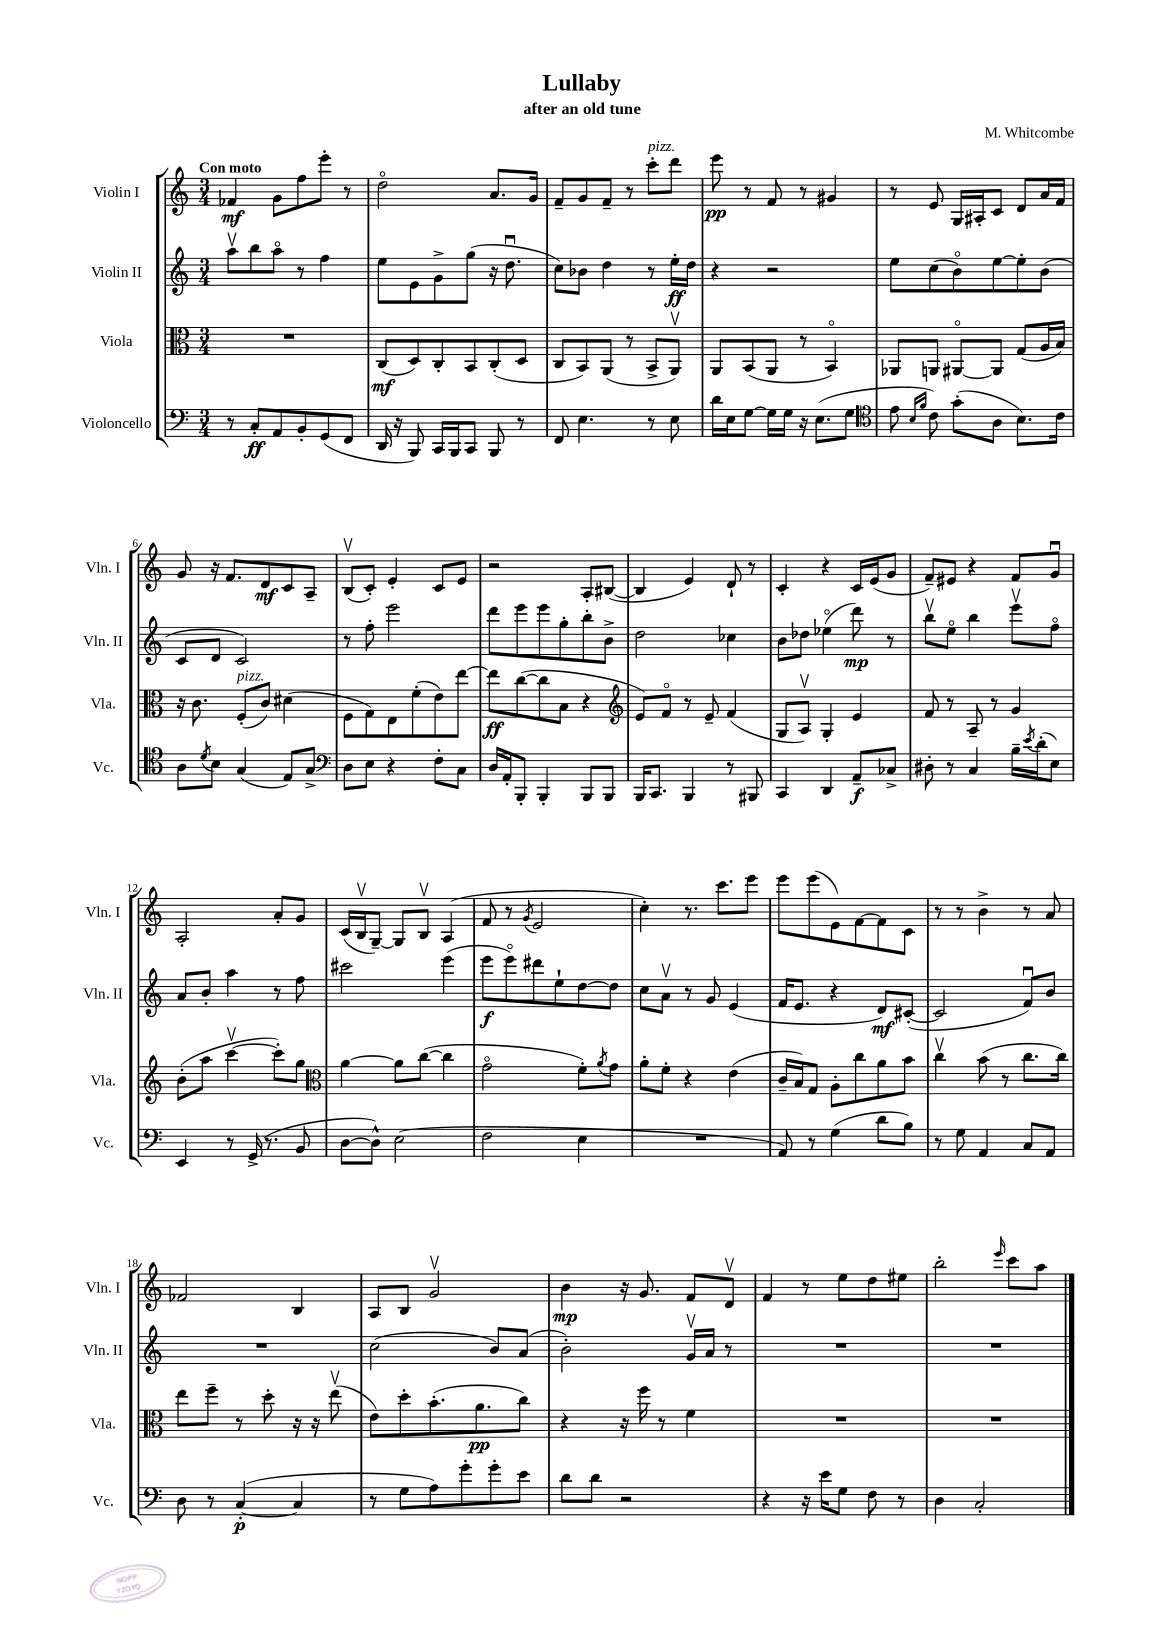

**kern	**dynam	**kern	**dynam	**kern	**dynam	**kern	**dynam
*part4	*part4	*part3	*part3	*part2	*part2	*part1	*part1
*staff4	*staff4	*staff3	*staff3	*staff2	*staff2	*staff1	*staff1
*I"Violoncello	*	*I"Viola	*	*I"Violin II	*	*I"Violin I	*
*I'Vc.	*	*I'Vla.	*	*I'Vln. II	*	*I'Vln. I	*
*clefF4	*	*clefC3	*	*clefG2	*	*clefG2	*
*k[]	*	*k[]	*	*k[]	*	*k[]	*
*M3/4	*	*M3/4	*	*M3/4	*	*M3/4	*
=1	=1	=1	=1	=1	=1	=1	=1
!	!	!	!	!	!	!LO:TX:a:B:t=Con moto	!
8r	.	2.r	.	8aav\L	.	4f-X/	mf
8C'/L	ff	.	.	8bb\	.	.	.
8AA/	.	.	.	8aa\J	.	8g\L	.
8BB'/	.	.	.	8r	.	8ff\	.
(8GG/	.	.	.	4ff\	.	8eee'\J	.
8FF/J	.	.	.	.	.	8r	.
=2	=2	=2	=2	=2	=2	=2	=2
16DD/	.	(8C/L	mf	8ee\L	.	2dd\	.
16r	.	.	.	.	.	.	.
8BBB/)	.	8D/)	.	8e\	.	.	.
16CC/LL	.	8C'/	.	8g^\	.	.	.
16BBB/J	.	.	.	.	.	.	.
8CC/J	.	8BB/	.	(8gg\J	.	.	.
8BBB/	.	(8C'/	.	16r	.	8.a/L	.
.	.	.	.	8.ddu\	.	.	.
8r	.	8D/J	.	.	.	.	.
.	.	.	.	.	.	16g/Jk	.
=3	=3	=3	=3	=3	=3	=3	=3
8FF/	.	8C/L	.	8cc\L)	.	8f~/L	.
4.E\	.	8BB/)	.	8b-X\J	.	8g/	.
.	.	(8AA/J	.	4dd\	.	8f~/J	.
.	.	8r	.	.	.	8r	.
!	!	!	!	!	!	!LO:TX:a:i:t=pizz.	!
8r	.	8BB^/L	.	8r	.	8ccc'\L	.
8E\	.	8AAv/J)	.	16ee'\LL	ff	8ddd\J	.
.	.	.	.	16dd\JJ	.	.	.
=4	=4	=4	=4	=4	=4	=4	=4
16d\LL	.	8AA/L	.	4r	.	8eee\	pp
16E\J	.	.	.	.	.	.	.
[8G\J	.	(8BB/	.	.	.	8r	.
16G\LL]	.	8AA/J	.	2r	.	8f/	.
16G\JJ	.	.	.	.	.	.	.
16r	.	8r	.	.	.	8r	.
(8.E\L	.	.	.	.	.	.	.
.	.	4BB/)	.	.	.	4g#X/	.
8G\J	.	.	.	.	.	.	.
=5	=5	=5	=5	=5	=5	=5	=5
*clefC4	*	*	*	*	*	*	*
8e\	.	8AA-X/L	.	8ee\L	.	8r	.
16qqB/LL	.	.	.	.	.	.	.
16qqf/JJ	.	.	.	.	.	.	.
8c\)	.	8AAn/J	.	(8cc\	.	8e/	.
(8g'\L	.	[8AA#X/L	.	8b\)	.	16G/LL	.
.	.	.	.	.	.	16A#X'/J	.
8A\J	.	8AA#/J]	.	[8ee\	.	8c/J	.
8.B\L)	.	(8G/L	.	8ee'\]	.	8d/L	.
.	.	16A/L	.	(8b\J	.	16a/L	.
16c\Jk	.	16B/JJ)	.	.	.	16f/JJ	.
!!LO:LB:g=z
=6	=6	=6	=6	=6	=6	=6	=6
8A\L	.	16r	.	8c/L	.	8g/	.
.	.	8.c\	.	.	.	.	.
8qd/	.	.	.	.	.	.	.
8B\J	.	.	.	8d/J	.	16r	.
.	.	.	.	.	.	8.f/L	.
!	!	!LO:TX:a:i:t=pizz.	!	!	!	!	!
(4G/	.	(8F'/L	.	2c/)	.	.	.
.	.	8c/J)	.	.	.	8d/	mf
8E/L)	.	(4d#X\	.	.	.	8c/	.
8G^/J	.	.	.	.	.	8A~/J	.
=7	=7	=7	=7	=7	=7	=7	=7
*clefF4	*	*	*	*	*	*	*
8D\L	.	8F\L	.	8r	.	(8Bv/L	.
8E\J	.	8G\)	.	8ff'\	.	8c'/J)	.
4r	.	8E\	.	2eee\	.	4e'/	.
.	.	(8f'\	.	.	.	.	.
8F'\L	.	8e\)	.	.	.	8c/L	.
8C\J	.	[8ee\J	.	.	.	8e/J	.
=8	=8	=8	=8	=8	=8	=8	=8
16D/LL	.	8ee\L]	ff	8ddd\L	.	2r	.
16AA'/J	.	.	.	.	.	.	.
8BBB'/J	.	([8cc\	.	8eee\	.	.	.
4BBB'/	.	8cc\]	.	8eee\	.	.	.
.	.	8B\J	.	8gg'\	.	.	.
8BBB/L	.	4r	.	8bb'\	.	8A'/L	.
8BBB/J	.	.	.	8b^\J	.	([8B#X/J	.
=9	=9	=9	=9	=9	=9	=9	=9
*	*	*clefG2	*	*	*	*	*
16BBB/KL	.	8e/L)	.	2dd\	.	4B#/]	.
8.CC/J	.	.	.	.	.	.	.
.	.	8f/J	.	.	.	.	.
4BBB/	.	8r	.	.	.	4e/)	.
.	.	8e~/	.	.	.	.	.
8r	.	(4f/	.	4cc-X\	.	8d`/	.
8BBB#X/	.	.	.	.	.	8r	.
=10	=10	=10	=10	=10	=10	=10	=10
4CC/	.	8G/L	.	8b\L	.	4c'/	.
.	.	8Av/J)	.	8dd-X\J	.	.	.
4DD/	.	4G'/	.	(4ee-X\	.	4r	.
8AA~/L	f	4e/	.	8ddd\)	mp	16c/LL	.
.	.	.	.	.	.	(16e/J	.
8C-X^/J	.	.	.	8r	.	8g/J	.
=11	=11	=11	=11	=11	=11	=11	=11
8D#X'\	.	8f/	.	8bbv\L	.	8f~/L)	.
8r	.	8r	.	8ee\J	.	8e#X/J	.
4C/	.	8A~/	.	4bb\	.	4r	.
.	.	8r	.	.	.	.	.
16B~\LL	.	4g/	.	8eeev\L	.	8f/L	.
8qe/	.	.	.	.	.	.	.
(16d'\J	.	.	.	.	.	.	.
8E\J)	.	.	.	8ff\J	.	8gu/J	.
!!LO:LB:g=z
=12	=12	=12	=12	=12	=12	=12	=12
4EE/	.	(8b'\L	.	8a/L	.	2A'/	.
.	.	8aa\J	.	8b'/J	.	.	.
8r	.	[4cccv\	.	4aa\	.	.	.
(16GG^/	.	.	.	.	.	.	.
8.r	.	.	.	.	.	.	.
.	.	8ccc'\L])	.	8r	.	8a'/L	.
8BB/	.	8gg\J	.	8ff\	.	8g/J	.
=13	=13	=13	=13	=13	=13	=13	=13
*	*	*clefC3	*	*	*	*	*
[8D\L	.	[4a\	.	2ccc#X\	.	(16c/LL	.
.	.	.	.	.	.	16Bv/J	.
8D^^\J])	.	.	.	.	.	[8G~/J)	.
(2E\	.	8a\L]	.	.	.	8G/L]	.
.	.	([8cc\J	.	.	.	8Bv/J	.
.	.	4cc\]	.	(4eee\	.	(4A/	.
=14	=14	=14	=14	=14	=14	=14	=14
2F\	.	2g\	.	8eee\L	f	8f/	.
.	.	.	.	8eee\)	.	8r	.
.	.	.	.	.	.	8qg/	.
.	.	.	.	8ddd#X\	.	2e/	.
.	.	.	.	8ee`\	.	.	.
4E\	.	8f'\L)	.	[8dd\	.	.	.
.	.	8qa/	.	.	.	.	.
.	.	8g\J	.	8dd\J]	.	.	.
=15	=15	=15	=15	=15	=15	=15	=15
2.r	.	8a'\L	.	8cc\L	.	4cc'\)	.
.	.	8f'\J	.	8av\J	.	.	.
.	.	4r	.	8r	.	8.r	.
.	.	.	.	8g/	.	.	.
.	.	.	.	.	.	8.ccc\L	.
.	.	(4e\	.	(4e/	.	.	.
.	.	.	.	.	.	8eee\J	.
=16	=16	=16	=16	=16	=16	=16	=16
8AA/)	.	16c~/LL	.	16f/KL	.	8eee\L	.
.	.	16B/J)	.	8.e/J	.	.	.
8r	.	8G/J	.	.	.	(8eee\	.
(4G\	.	8A'\L	.	4r	.	8e\)	.
.	.	8cc\	.	.	.	[8f\	.
8d\L	.	8a\	.	8d/L)	mf	8f\]	.
8B\J)	.	8b\J	.	([8c#X'/J	.	8c\J	.
=17	=17	=17	=17	=17	=17	=17	=17
8r	.	4ccv\	.	2c#/]	.	8r	.
8G\	.	.	.	.	.	8r	.
4AA/	.	(8b\	.	.	.	4b^\	.
.	.	8r	.	.	.	.	.
8C/L	.	8.cc\L	.	8fu/L)	.	8r	.
8AA/J	.	.	.	8b/J	.	8a/	.
.	.	16cc\Jk)	.	.	.	.	.
!!LO:LB:g=z
=18	=18	=18	=18	=18	=18	=18	=18
8D\	.	8ee\L	.	2.r	.	2f-X/	.
8r	.	8ff~\J	.	.	.	.	.
([4C'/	p	8r	.	.	.	.	.
.	.	8dd'\	.	.	.	.	.
4C/]	.	16r	.	.	.	4B/	.
.	.	16r	.	.	.	.	.
.	.	(8eev\	.	.	.	.	.
=19	=19	=19	=19	=19	=19	=19	=19
8r	.	8e\L)	.	(2cc\	.	8A/L	.
8G\L	.	8dd'\	.	.	.	8B/J	.
8A\)	.	(8.b'\	.	.	.	2gv/	.
8g'\	.	.	.	.	.	.	.
.	.	8.a\	pp	.	.	.	.
8g'\	.	.	.	8b/L)	.	.	.
8e\J	.	8cc\J)	.	(8a/J	.	.	.
=20	=20	=20	=20	=20	=20	=20	=20
8d\L	.	4r	.	2b'\)	.	4b\	mp
8d\J	.	.	.	.	.	.	.
2r	.	16r	.	.	.	16r	.
.	.	16ff\	.	.	.	8.g/	.
.	.	8r	.	.	.	.	.
.	.	4f\	.	16gv/LL	.	8f/L	.
.	.	.	.	16a/JJ	.	.	.
.	.	.	.	8r	.	8dv/J	.
=21	=21	=21	=21	=21	=21	=21	=21
4r	.	2.r	.	2.r	.	4f/	.
16r	.	.	.	.	.	8r	.
16e\KL	.	.	.	.	.	.	.
8G\J	.	.	.	.	.	8ee\L	.
8F\	.	.	.	.	.	8dd\	.
8r	.	.	.	.	.	8ee#X\J	.
=22	=22	=22	=22	=22	=22	=22	=22
4D\	.	2.r	.	2.r	.	2bb'\	.
2C'/	.	.	.	.	.	.	.
.	.	.	.	.	.	16qqeee/	.
.	.	.	.	.	.	8ccc\L	.
.	.	.	.	.	.	8aa\J	.
==	==	==	==	==	==	==	==
*-	*-	*-	*-	*-	*-	*-	*-
